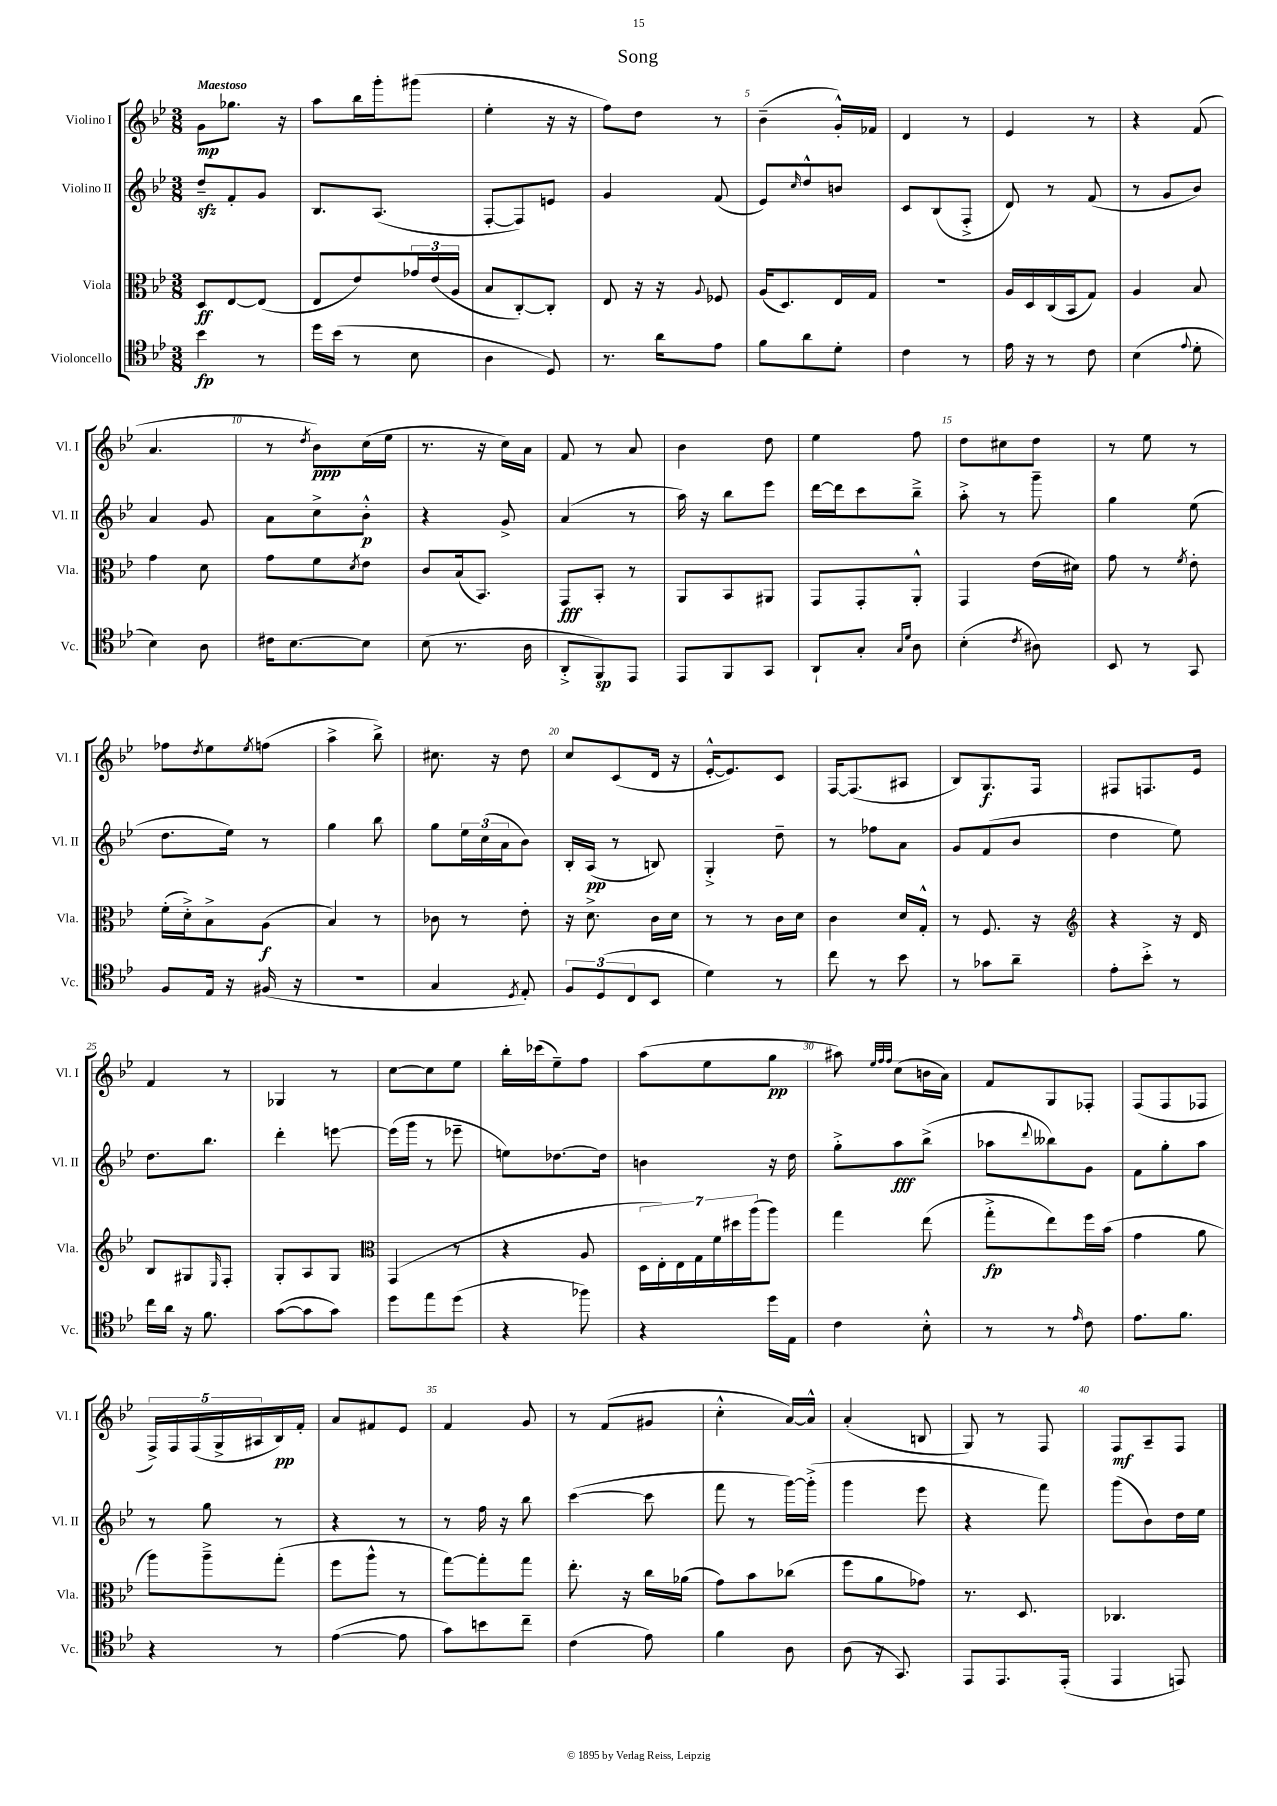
\header { title = "Song" }
<<
\new StaffGroup <<
\new Staff = "s0" \with { instrumentName = "Violino I" shortInstrumentName = "Vl. I" } {
    \clef treble \key bes \major \numericTimeSignature \time 3/8 \tempo "Maestoso"
    g'8\mp ges''8. r16 |
    a''8 bes''16 g'''16-. gis'''8( |
    ees''4-. r16 r16 |
    f''8) d''8 r8 |
    bes'4--( g'16-.-^) fes'16 |
    d'4 r8 |
    ees'4 r8 |
    r4 f'8( |
    a'4. |
    r8 \acciaccatura { d''8 } bes'8\ppp) c''16( ees''16 |
    r8. r16 c''16) a'16 |
    f'8 r8 a'8 |
    bes'4 d''8 |
    ees''4 f''8 |
    d''8 cis''8 d''8 |
    r8 ees''8 r8 |
    fes''8 \acciaccatura { d''8 } ees''8 \acciaccatura { ees''8 } f''8( |
    a''4-> bes''8->) |
    cis''8. r16 d''8 |
    c''8 c'8( d'16 r16 |
    ees'16~-.-^ ees'8.) c'8 |
    f16~ f8.( ais8 |
    bes8) g8.\f f16 |
    fis8 f8. ees'16 |
    f'4 r8 |
    ges4 r8 |
    c''8~ c''8 ees''8 |
    bes''16-. ces'''16( ees''8--) f''8 |
    a''8( ees''8 g''8\pp |
    ais''8) \grace { ees''32 f''32 f''32 } c''8( b'16 a'16) |
    f'8 g8 fes8-. |
    f8( f8 fes8 |
    \tuplet 5/4 { f16->) f16 f16( g16-> ais16 } bes16\pp) f'16-. |
    a'8 fis'8 ees'8 |
    f'4 g'8 |
    r8 f'8( gis'8 |
    c''4-.-^ a'16~) a'16-^ |
    a'4-.( b8 |
    g8) r8 f8 |
    f8\mf a8-- f8 \bar "|." |
}
\new Staff = "s1" \with { instrumentName = "Violino II" shortInstrumentName = "Vl. II" } {
    \clef treble \key bes \major \numericTimeSignature \time 3/8
    d''8--\sfz f'8-. g'8 |
    bes8. a8.( |
    f8~-. f8) e'8 |
    g'4 f'8( |
    ees'8) \grace { c''16 } d''8-^ b'8 |
    c'8 bes8( f8-.-> |
    d'8) r8 f'8( |
    r8 g'8 bes'8) |
    a'4 g'8 |
    a'8 c''8-> bes'8-.-^\p |
    r4 g'8-> |
    a'4( r8 |
    a''16) r16 bes''8 ees'''8 |
    d'''16~ d'''16 c'''8 bes''8---> |
    a''8-.-> r8 g'''8-- |
    g''4 ees''8( |
    d''8. ees''16) r8 |
    g''4 bes''8 |
    g''8 \tuplet 3/2 { ees''16 c''16( a'16 } bes'8) |
    bes16-. a16\pp( r8 b8) |
    g4-.-> d''8-- |
    r8 fes''8 a'8 |
    g'8 f'8( bes'8 |
    d''4 ees''8) |
    d''8. bes''8. |
    d'''4-. e'''8~ |
    e'''16( g'''16 r8 ees'''8-- |
    e''8) des''8.~ des''16 |
    b'4 r16 d''16 |
    g''8-.-> a''8\fff bes''8->( |
    aes''8 \appoggiatura { d'''8 } beses''8) g'8 |
    f'8 g''8-. a''8 |
    r8 g''8 r8 |
    r4 r8 |
    r8 f''16 r16 bes''8 |
    c'''4~( c'''8 |
    f'''8 r8 g'''16~) g'''16-.->( |
    g'''4 ees'''8 |
    r4 f'''8) |
    g'''8( bes'8) d''16 ees''16 \bar "|." |
}
\new Staff = "s2" \with { instrumentName = "Viola" shortInstrumentName = "Vla." } {
    \clef alto \key bes \major \numericTimeSignature \time 3/8
    d8\ff ees8~ ees8( |
    ees8 ees'8) \tuplet 3/2 { ges'16 ees'16( a16 } |
    bes8 c8~-.) c8-. |
    ees8 r16 r16 \appoggiatura { a8 } fes8 |
    a16( d8.) ees16 g16 |
    R4. |
    a16 d16 c16( bes,16 g8) |
    a4 bes8 |
    g'4 d'8 |
    g'8 f'8 \acciaccatura { d'8 } ees'8 |
    c'8 bes16( bes,8.) |
    g,8\fff bes,8-. r8 |
    a,8 bes,8 ais,8 |
    g,8 g,8-. a,8-.-^ |
    g,4 ees'16( dis'16) |
    g'8 r8 \acciaccatura { f'8 } ees'8-. |
    f'16-.( d'16-.->) bes8-> a8\f( |
    bes4) r8 |
    ces'8 r8 ees'8-. |
    r16 d'8.-> c'16 d'16 |
    r8 r8 c'16 d'16 |
    c'4 d'16 g16-.-^ |
    r8 f8. r16 |
    \clef treble r4 r16 d'16 |
    bes8 gis8 \grace { ees16 } f8-. |
    g8-. a8 g8 |
    \clef alto g,4( r8 |
    r4 a8 |
    \tuplet 7/4 { d16 ees16-.) ees16 g16 f'16 dis''16 a''16( } a''8) |
    g''4 ees''8( |
    g''8-.->\fp ees''8) f''16 bes'16( |
    g'4 a'8 |
    a''8) a''8---> g''8-.( |
    f''8 a''8-^ r8 |
    g''8~) g''8-. g''8 |
    ees''8.-. r16 c''16 aes'16( |
    g'8) bes'8 ces''8( |
    f''8 a'8 ges'8) |
    r8. d8. |
    ces4. \bar "|." |
}
\new Staff = "s3" \with { instrumentName = "Violoncello" shortInstrumentName = "Vc." } {
    \clef tenor \key bes \major \numericTimeSignature \time 3/8
    bes'4\fp r8 |
    d''16 bes'16( r8 bes8 |
    a4 d8) |
    r8. a'16 ees'8 |
    f'8 a'8 d'8-. |
    c'4 r8 |
    ees'16 r16 r8 c'8 |
    bes4( \appoggiatura { ees'8 } d'8-. |
    bes4) a8 |
    cis'16 bes8.~ bes8 |
    bes8( r8. a16 |
    a,8-.-> f,8\sp) ees,8 |
    ees,8 f,8 g,8 |
    a,8-! g8-. \grace { g16 d'16 } a8 |
    bes4-.( \acciaccatura { c'8 } ais8) |
    bes,8 r8 g,8 |
    f8 ees16 r16 fis16( r16 |
    R4. |
    g4 \acciaccatura { d8 } ees8-.) |
    \tuplet 3/2 { f8 d8( c8 } bes,8 |
    d'4) r8 |
    c''8 r8 bes'8 |
    r8 ges'8 a'8-- |
    ees'8-. bes'8-.-> r8 |
    c''16 a'16 r16 f'8. |
    g'8~( g'8 g'8) |
    d''8 ees''8 d''8( |
    r4 fes''8) |
    r4 d''16 ees16 |
    c'4 bes8-.-^ |
    r8 r8 \grace { ees'16 } c'8 |
    ees'8. f'8. |
    r4 r8 |
    ees'4~( ees'8 |
    g'8) b'8 c''8-- |
    c'4( ees'8) |
    f'4 a8 |
    a8( r16 g,8.) |
    ees,8 ees,8. ees,16-.( |
    ees,4 e,8) \bar "|." |
}
>>
>>
\layout { \context { \Score \override BarNumber.break-visibility = ##(#f #t #t) barNumberVisibility = #(every-nth-bar-number-visible 5) } }
